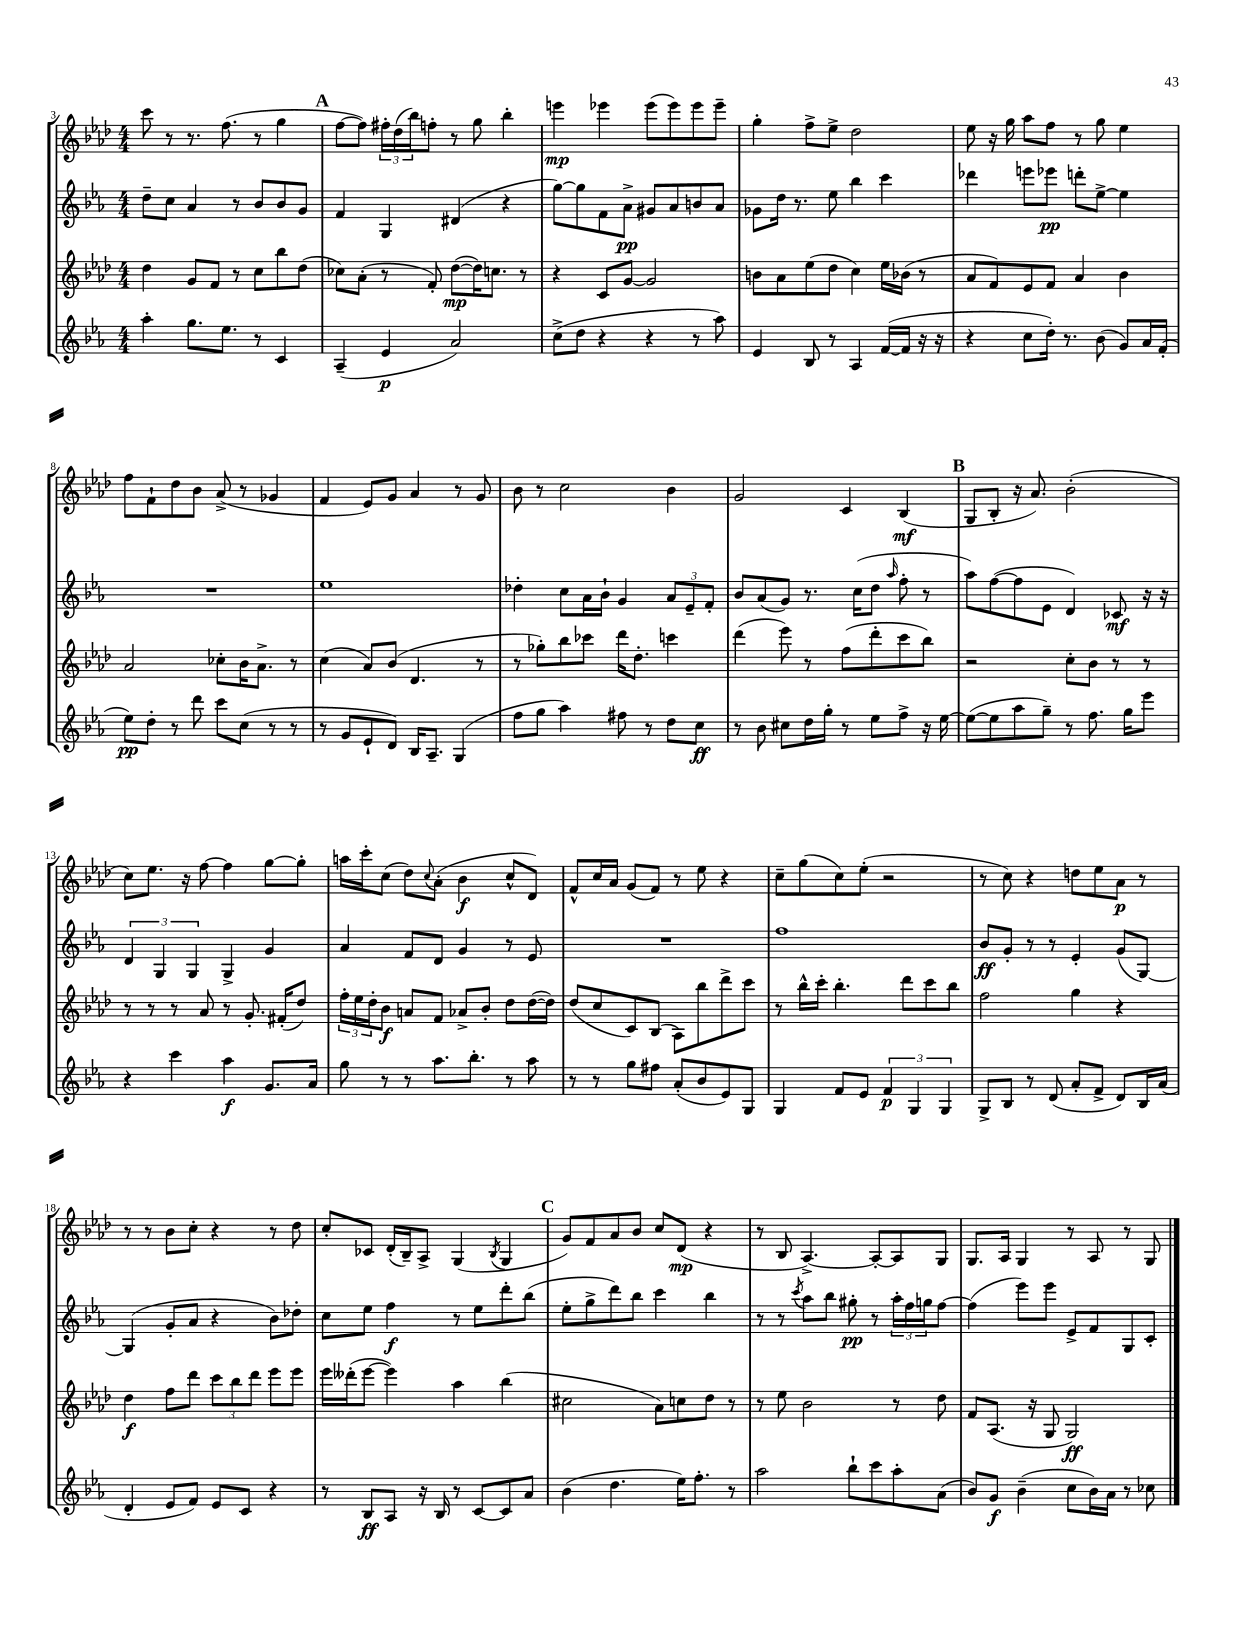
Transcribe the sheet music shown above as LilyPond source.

<<
\new StaffGroup <<
\new Staff = "s0" {
    \clef treble \key aes \major \numericTimeSignature \time 4/4
    c'''8 r8 r8. f''8.( r8 g''4 |
    \mark \markup { \bold "A" } f''8~ f''8) \tuplet 3/2 { fis''16-. des''16( bes''16) } f''8-. r8 g''8 bes''4-. |
    e'''4\mp ees'''4 ees'''8( ees'''8) ees'''8 ees'''8-- |
    g''4-. f''8-> ees''8-> des''2 |
    ees''8 r16 g''16 aes''8 f''8 r8 g''8 ees''4 |
    f''8 f'8-! des''8 bes'8 aes'8->( r8 ges'4 |
    f'4 ees'8) g'8 aes'4 r8 g'8 |
    bes'8 r8 c''2 bes'4 |
    g'2 c'4 bes4\mf( |
    \mark \markup { \bold "B" } g8 bes8-. r16 aes'8.) bes'2-.( |
    c''8) ees''8. r16 f''8~ f''4 g''8~ g''8-. |
    a''16 c'''16-. c''8( des''8) \appoggiatura { c''8 } aes'8-.( bes'4\f c''8-^ des'8) |
    f'8-^ c''16 aes'16 g'8( f'8) r8 ees''8 r4 |
    c''8-- g''8( c''8) ees''8-.( r2 |
    r8 c''8) r4 d''8 ees''8 aes'8\p r8 |
    r8 r8 bes'8 c''8-. r4 r8 des''8 |
    c''8-. ces'8 des'16-.( bes16--) aes8-> g4( \acciaccatura { bes8 } g4 |
    \mark \markup { \bold "C" } g'8) f'8 aes'8 bes'8 c''8 des'8\mp( r4 |
    r8 bes8 aes4.~->) aes8~-. aes8 g8 |
    g8. aes16 g4 r8 aes8 r8 g8 \bar "|." |
}
\new Staff = "s1" {
    \clef treble \key ees \major \numericTimeSignature \time 4/4
    d''8-- c''8 aes'4 r8 bes'8 bes'8 g'8 |
    \mark \markup { \bold "A" } f'4 g4 dis'4( r4 |
    g''8~) g''8 f'8 aes'8->\pp gis'8 aes'8 b'8 aes'8 |
    ges'8 d''16 r8. ees''8 bes''4 c'''4 |
    des'''4 e'''8 ees'''8\pp d'''8-. ees''8~-> ees''4 |
    R1 |
    ees''1 |
    des''4-. c''8 aes'16 bes'16-! g'4 \tuplet 3/2 { aes'8 ees'8-- f'8-. } |
    bes'8 aes'8( g'8) r8. c''16( d''8 \grace { aes''16 } f''8-. r8 |
    \mark \markup { \bold "B" } aes''8) f''8~( f''8 ees'8 d'4) ces'8\mf r16 r16 |
    \tuplet 3/2 { d'4 g4 g4 } g4-> g'4 |
    aes'4 f'8 d'8 g'4 r8 ees'8 |
    R1 |
    f''1 |
    bes'8\ff g'8-. r8 r8 ees'4-. g'8( g8~) |
    g4( g'8-. aes'8 r4 bes'8) des''8-. |
    c''8 ees''8 f''4\f r8 ees''8 d'''8-. bes''8( |
    \mark \markup { \bold "C" } ees''8-. g''8-> d'''8) bes''8 c'''4 bes''4 |
    r8 r8 \acciaccatura { c'''8 } aes''8 bes''8 gis''8-.\pp r8 \tuplet 3/2 { aes''16-. f''16 g''16 } f''8~ |
    f''4( ees'''8) ees'''8 ees'8-> f'8 g8 c'8-. \bar "|." |
}
\new Staff = "s2" {
    \clef treble \key aes \major \numericTimeSignature \time 4/4
    des''4 g'8 f'8 r8 c''8 bes''8 des''8( |
    \mark \markup { \bold "A" } ces''8) aes'8-.( r8 f'8-.) des''8~\mp( des''16) c''8. r8 |
    r4 c'8 g'8~ g'2 |
    b'8 aes'8 ees''8( des''8 c''4) ees''16 bes'16( r8 |
    aes'8 f'8) ees'8 f'8 aes'4 bes'4 |
    aes'2 ces''8-. bes'16 aes'8.-> r8 |
    c''4( aes'8) bes'8( des'4. r8 |
    r8 ges''8-.) bes''8 ces'''8 des'''16 des''8.-. c'''4 |
    des'''4( ees'''8) r8 f''8( des'''8-. c'''8 bes''8) |
    \mark \markup { \bold "B" } r2 c''8-. bes'8 r8 r8 |
    r8 r8 r8 aes'8 r8 g'8.-. fis'16-.( des''8) |
    \tuplet 3/2 { f''16-. ees''16 des''16-. } bes'8\f a'8 f'8 aes'8-> bes'8-. des''8 des''16~( des''16) |
    des''8( c''8 c'8) bes8( aes8) bes''8 des'''8-> c'''8 |
    r8 bes''16-^ c'''16-. bes''4.-. des'''8 c'''8 bes''8 |
    f''2 g''4 r4 |
    des''4\f f''8 des'''8 \tuplet 3/2 { c'''8 bes''8 des'''8 } ees'''8 ees'''8 |
    ees'''16 deses'''16-.( ees'''8~ ees'''4) aes''4 bes''4( |
    \mark \markup { \bold "C" } cis''2 aes'8) c''8 des''8 r8 |
    r8 ees''8 bes'2 r8 des''8 |
    f'8 aes8.( r16 g8 g2\ff) \bar "|." |
}
\new Staff = "s3" {
    \clef treble \key ees \major \numericTimeSignature \time 4/4
    aes''4-. g''8. ees''8. r8 c'4 |
    \mark \markup { \bold "A" } aes4--( ees'4\p aes'2) |
    c''8->( d''8 r4 r4 r8 aes''8) |
    ees'4 bes8 r8 aes4 f'16~( f'16 r16 r16 |
    r4 c''8 d''16-.) r8. bes'8( g'8) aes'16 f'16-.( |
    ees''8\pp) d''8-. r8 d'''8 c'''8 c''8( r8 r8 |
    r8 g'8 ees'8-! d'8) bes16 aes8.-- g4( |
    f''8 g''8 aes''4) fis''8 r8 d''8 c''8\ff |
    r8 bes'8 cis''8 d''16 g''16-. r8 ees''8 f''8-> r16 ees''16~ |
    \mark \markup { \bold "B" } ees''8~( ees''8 aes''8 g''8--) r8 f''8. g''16 ees'''8 |
    r4 c'''4 aes''4\f g'8. aes'16 |
    g''8 r8 r8 aes''8. bes''8.-. r8 aes''8 |
    r8 r8 g''8 fis''8 aes'8-.( bes'8 ees'8) g8 |
    g4 f'8 ees'8 \tuplet 3/2 { f'4\p g4 g4 } |
    g8-> bes8 r8 d'8( aes'8-. f'8-> d'8) bes16 aes'16( |
    d'4-. ees'8 f'8) ees'8 c'8 r4 |
    r8 bes8\ff aes8 r16 bes16 r8 c'8~ c'8 aes'8 |
    \mark \markup { \bold "C" } bes'4( d''4. ees''16) f''8.-. r8 |
    aes''2 bes''8-! c'''8 aes''8-. aes'8( |
    bes'8) g'8\f bes'4--( c''8 bes'16) aes'16 r8 ces''8 \bar "|." |
}
>>
>>
\layout { \context { \Score currentBarNumber = #3 } }
